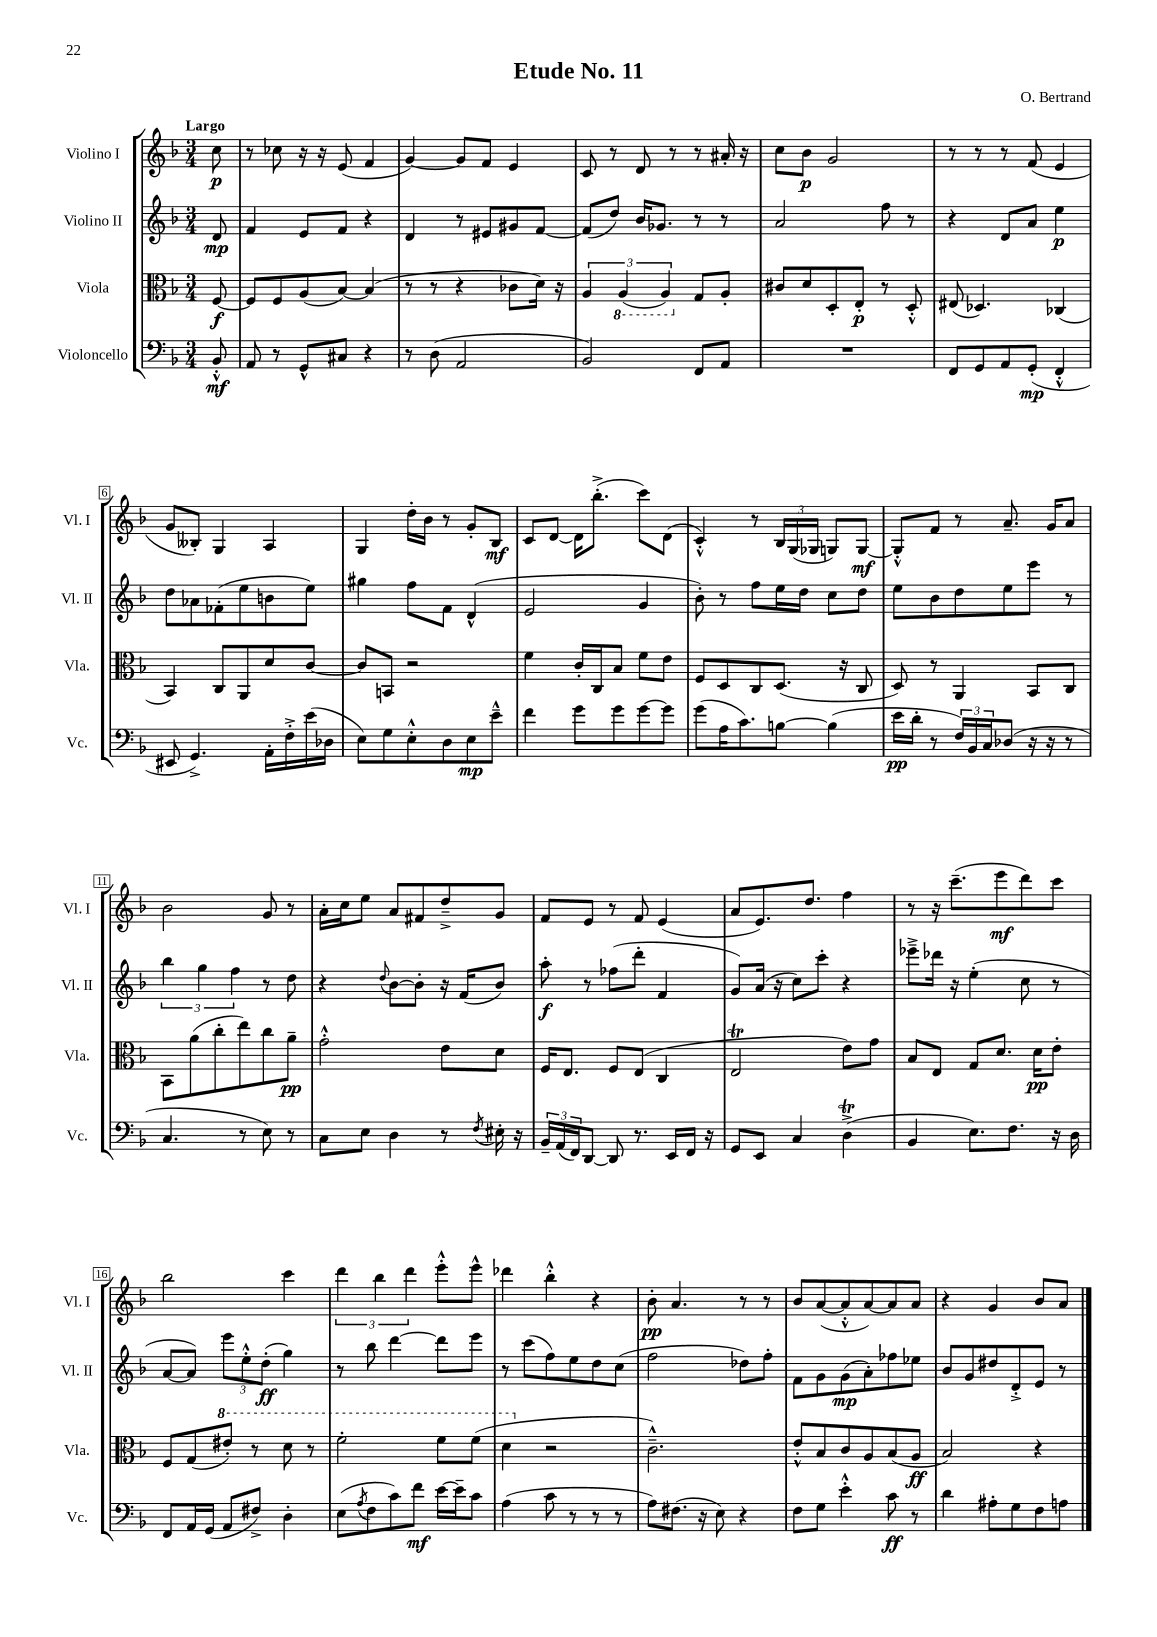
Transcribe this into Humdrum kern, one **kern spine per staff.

**kern	**kern	**kern	**kern
*staff4	*staff3	*staff2	*staff1
*clefF4	*clefC3	*clefG2	*clefG2
*k[b-]	*k[b-]	*k[b-]	*k[b-]
*M3/4	*M3/4	*M3/4	*M3/4
8BB-'^^	[8F	8d	8cc
=	=	=	=
8AA	8F]	4f	8r
8r	8F	.	8cc-
8GG^^	(8A	8e	16r
.	.	.	16r
8C#	[8B-)	8f	(8e
4r	(4B-]	4r	4f
=	=	=	=
8r	8r	4d	[4g)
(8D	8r	.	.
2AA	4r	8r	8g]
.	.	8e#	8f
.	8c-	8g#	4e
.	16d)	[8f	.
.	16r	.	.
=	=	=	=
2BB-)	6A	(8f]	8c
.	.	8dd)	8r
.	(6AA	.	.
.	.	16b-	8d
.	.	8.g-	.
.	6AA)	.	.
.	.	.	8r
8FF	8G	8r	8r
8AA	8A'	8r	16a#'
.	.	.	16r
=	=	=	=
2.r	8c#	2a	8cc
.	8d	.	8b-
.	8D'	.	2g
.	8E'	.	.
.	8r	8ff	.
.	8D'^^	8r	.
=	=	=	=
8FF	(8E#	4r	8r
8GG	4.D-)	.	8r
8AA	.	8d	8r
(8GG'	.	8a	(8f
4FF'^^	(4C-	4ee	4e
=	=	=	=
8EE#	4BB-)	8dd	8g
4.GG^)	.	8a-	8B--')
.	8C	(8f-'	4G
.	8AA	8ee	.
16AA'	8d	8b	4A
16F'^	.	.	.
(16e	[8c	8ee)	.
16D-	.	.	.
=	=	=	=
8E)	8c]	4gg#	4G
8G	8BB	.	.
8E'^^	2r	8ff	16dd'
.	.	.	16b-
8D	.	8f	8r
8E	.	(4d^^	8g'
8e~^^	.	.	8B-
=	=	=	=
4f	4f	2e	8c
.	.	.	[8d
8g	16c'	.	16d]
.	16C	.	(8.bb-'^
8g	8B-	.	.
[8g	8f	4g	8ccc)
8g]	8e	.	(8d
=	=	=	=
(8g	8F	8b-')	4c'^^)
16A	8D	8r	.
8.c)	.	.	.
.	8C	8ff	8r
[8B	(8.D	16ee	24B-
.	.	.	(24G
.	.	16dd	.
.	.	.	24G-
(4B]	.	8cc	8G)
.	16r	.	.
.	8C	8dd	[8G
=	=	=	=
16e	8D)	8ee	8G'^^]
16d'	.	.	.
8r	8r	8b-	8f
24F)	4AA	8dd	8r
24BB-	.	.	.
24C	.	.	.
(8D-	.	8ee	8.a~
16r	8BB-	8eee	.
16r	.	.	16g
8r	8C	8r	8a
=	=	=	=
4.C	8BB-	6bb-	2b-
.	(8a	.	.
.	.	6gg	.
.	8cc'	.	.
.	.	6ff	.
8r	8ee)	.	.
8E)	8cc	8r	8g
8r	8a~	8dd	8r
=	=	=	=
8C	2g'^^	4r	16a'
.	.	.	16cc
8E	.	.	8ee
.	.	8qqdd	.
4D	.	[8b-	8a
.	.	8b-']	8f#
8r	8e	16r	8dd~^
.	.	(16f	.
8qF	.	.	.
16E#'	8d	8b-)	8g
16r	.	.	.
=	=	=	=
24BB-~	16F	8aa'	8f
(24AA	.	.	.
.	8.E	.	.
24FF)	.	.	.
[8DD	.	8r	8e
8DD]	8F	(8ff-	8r
8.r	(8E	8ddd'	8f
.	4C	4f	(4e
16EE	.	.	.
16FF	.	.	.
16r	.	.	.
=	=	=	=
8GG	2E	8g)	8a
8EE	.	(16a	8.e)
.	.	16r	.
4C	.	8cc)	.
.	.	.	8.dd
.	.	8ccc'	.
(4D^	8e)	4r	4ff
.	8g	.	.
=	=	=	=
4BB-	8B-	8eee-~^	8r
.	8E	16ddd-	16r
.	.	16r	(8.ccc~
8.E)	8G	(4ee'	.
.	8.d	.	8eee
8.F	.	.	.
.	.	8cc	8ddd)
.	16d	.	.
16r	8e'	8r	8ccc
16D	.	.	.
=	=	=	=
8FF	8F	[8a	2bb-
16AA	(8G	8a])	.
(16GG	.	.	.
8AA	8ee#')	12eee	.
.	.	12ee'^^	.
8F#^)	8r	.	.
.	.	(12dd'	.
4D'	8dd	4gg)	4ccc
.	8r	.	.
=	=	=	=
(8E	2ff'	8r	6ddd
8qA	.	.	.
8F	.	8bb-	.
.	.	.	6bb-
8c)	.	[4ddd	.
.	.	.	6ddd
8f	.	.	.
[16e	8ff	8ddd]	8eee'^^
16e~]	.	.	.
8c	(8ff	8eee	8eee^^
=	=	=	=
(4A	4dd	8r	4ddd-
.	.	(8ccc	.
8c	2r	8ff)	4bb-'^^
8r	.	8ee	.
8r	.	8dd	4r
8r	.	(8cc	.
=	=	=	=
8A)	2.c~^^)	2ff	8b-'
(8.F#	.	.	4.a
16r	.	.	.
8E)	.	.	.
4r	.	8dd-)	8r
.	.	8ff'	8r
=	=	=	=
8F	8e'^^	8f	8b-
8G	8B-	8g	([8a
4e'^^	8c	(8g	8a'^^]
.	8A	8a')	[8a)
8c	(8B-	8ff-	8a]
8r	8A	8ee-	8a
=	=	=	=
4d	2B-)	8b-	4r
.	.	8g	.
8A#'	.	8dd#	4g
8G	.	8d'^	.
8F	4r	8e	8b-
8A	.	8r	8a
==	==	==	==
*-	*-	*-	*-
